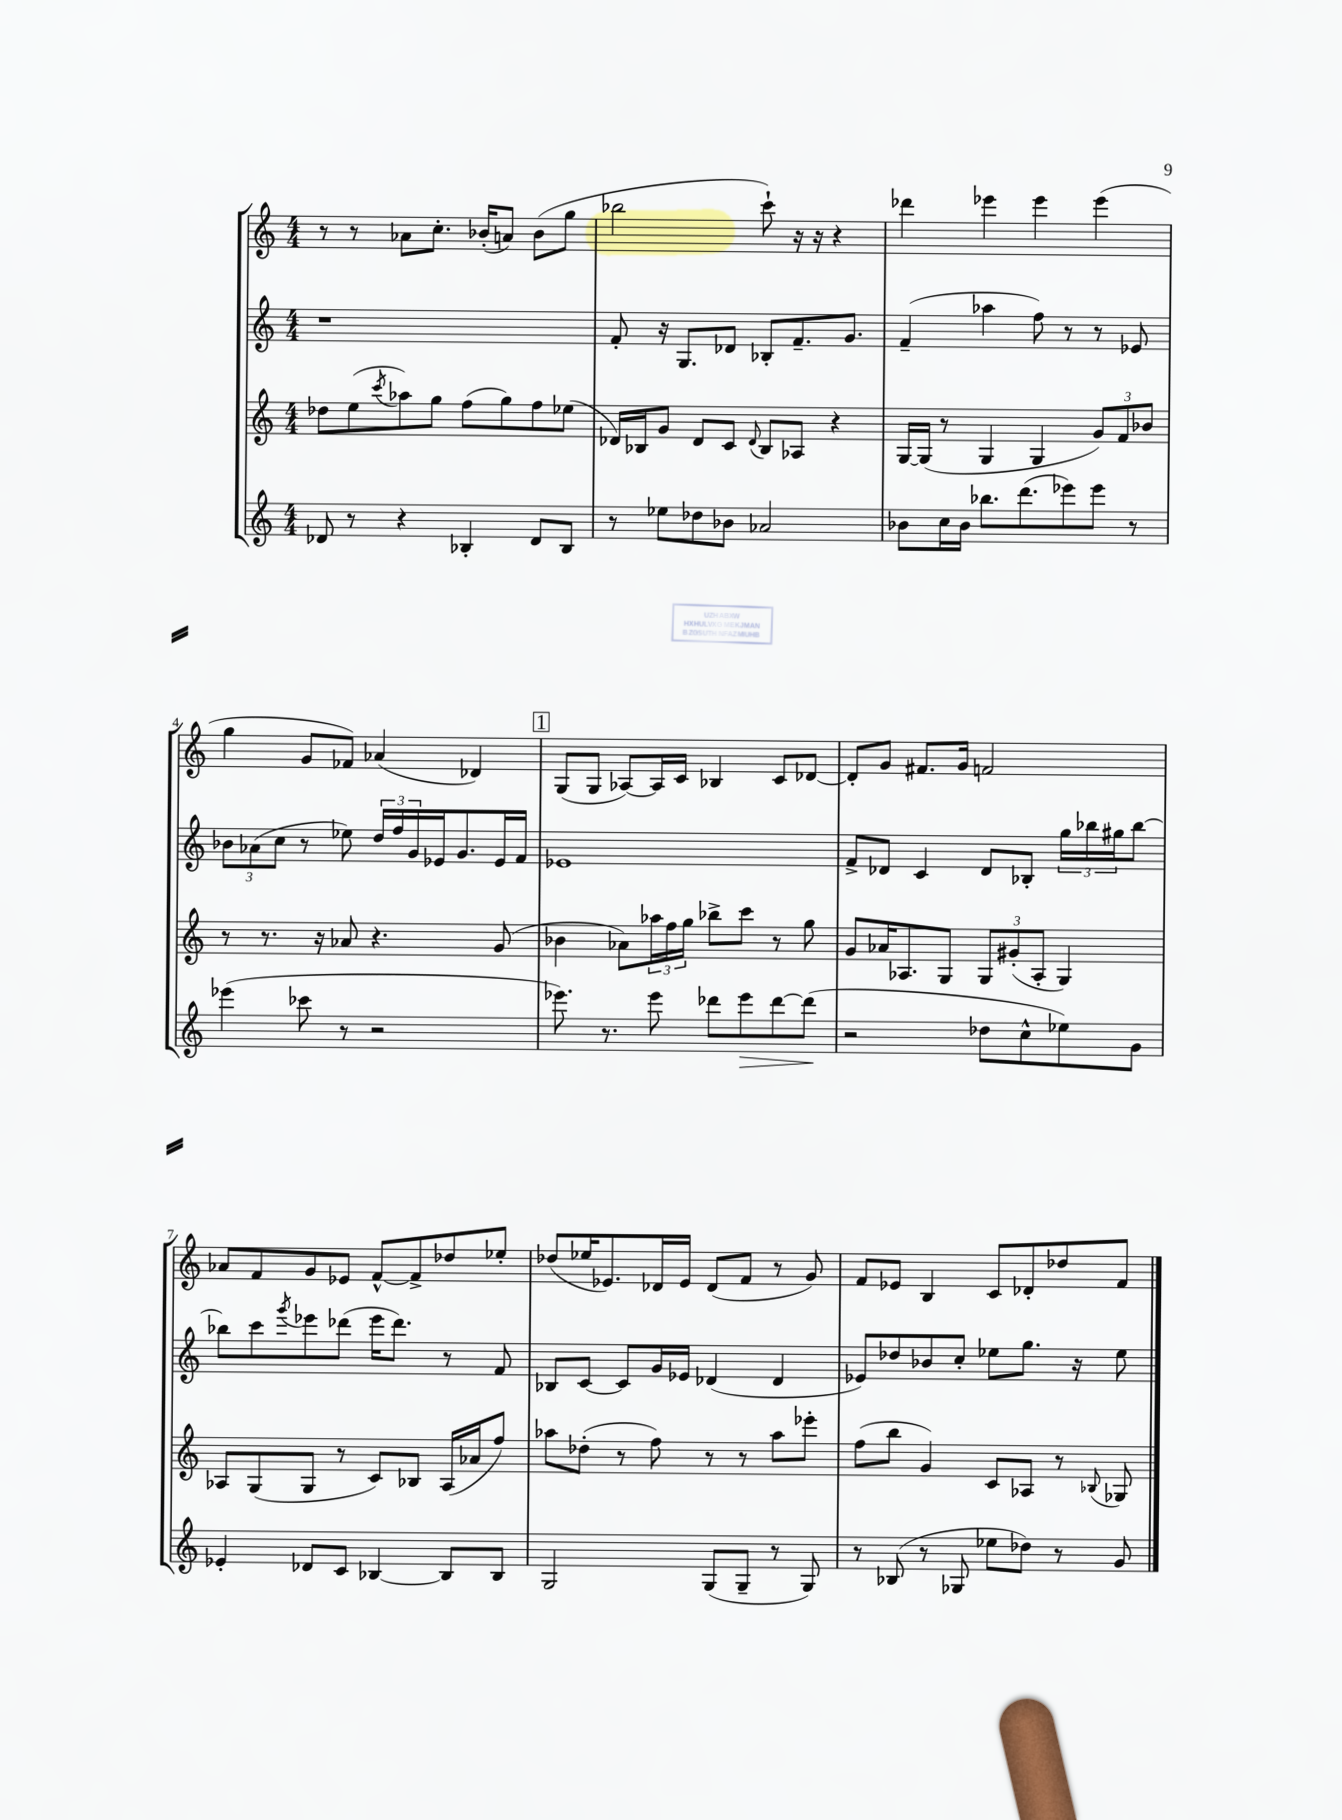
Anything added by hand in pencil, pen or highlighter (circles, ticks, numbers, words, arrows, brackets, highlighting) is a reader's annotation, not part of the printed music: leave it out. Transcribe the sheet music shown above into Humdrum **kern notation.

**kern	**dynam	**kern	**kern	**kern
*part4	*part4	*part3	*part2	*part1
*staff4	*staff4	*staff3	*staff2	*staff1
*clefG2	*	*clefG2	*clefG2	*clefG2
*k[]	*	*k[]	*k[]	*k[]
*M4/4	*	*M4/4	*M4/4	*M4/4
=1	=1	=1	=1	=1
8d-X/	.	8dd-X\L	1r	8r
8r	.	(8ee\	.	8r
.	.	8qccc/	.	.
4r	.	8aa-X\)	.	8a-X\L
.	.	8gg\J	.	8.cc'\J
4B-X'/	.	(8ff\L	.	.
.	.	.	.	(16b-X'/KL
.	.	8gg\)	.	8an/J)
8d-/L	.	8ff\	.	(8b-\L
8B-/J	.	(8ee-X\J	.	8gg\J
=2	=2	=2	=2	=2
8r	.	16d-X/LL)	8f'/	2bb-X\
.	.	16B-X/J	.	.
8ee-X\L	.	8g/J	16r	.
.	.	.	8.G/L	.
8dd-X\	.	8d-/L	.	.
8b-X\J	.	8c/J	8d-X/J	.
.	.	8qqd-/	.	.
2a-X/	.	8B-/L	8B-X'/L	8ccc`\)
.	.	8A-X/J	8.f~/	16r
.	.	.	.	16r
.	.	4r	.	4r
.	.	.	8.g/J	.
=3	=3	=3	=3	=3
8b-X\L	.	[16G/LL	(4f~/	4ddd-X\
.	.	(16G/JJ]	.	.
16cc\L	.	8r	.	.
16b-\JJ	.	.	.	.
8.bb-X\L	.	4G/	4aa-X\	4eee-X\
(8.ddd\	.	.	.	.
.	.	4G/	8ff\)	4eee-\
8eee-X\)	.	.	8r	.
8eee-\J	.	12g/L)	8r	(4eee-\
.	.	12f/	.	.
8r	.	.	8e-X/	.
.	.	12b-X/J	.	.
!!LO:LB:g=z
=4	=4	=4	=4	=4
(4eee-X\	.	8r	12b-X\L	4gg\
.	.	.	(12a-X\	.
.	.	8.r	.	.
.	.	.	12cc\J	.
8ccc-X\	.	.	8r	8g/L
.	.	16r	.	.
8r	.	8a-X/	8ee-X\)	8f-X/J)
2r	.	4.r	24dd/LL	(4a-X/
.	.	.	24ff/	.
.	.	.	24g/	.
.	.	.	16e-X/J	.
.	.	.	8.g/	.
.	.	.	.	4d-X/)
.	.	(8g/	16e-/L	.
.	.	.	16f/JJ	.
!!LO:REH:place=s1:t=1
=5	=5	=5	=5	=5
8.eee-X\)	.	4b-X\	1e-X	(8G/L
.	.	.	.	8G/J
8.r	.	.	.	.
.	.	8a-X\L)	.	[8A-X/L)
8eee-\	.	24aa-X\L	.	16A-/L]
.	.	24ff\	.	.
.	.	.	.	16c/JJ
.	.	24gg\JJ	.	.
8ddd-X\L	.	8bb-X^\L	.	4B-X/
!	!LO:HP:b	!	!	!
8eee-\	>	8ccc\J	.	.
[8ddd-\	.	8r	.	8c/L
(8ddd-\J]	.	8gg\	.	[8d-X/J
.	]	.	.	.
=6	=6	=6	=6	=6
2r	.	8g/L	8f^/L	8d-'/L]
.	.	16a-X/K	8d-X/J	8g/J
.	.	8.A-X/	.	.
.	.	.	4c/	8.f#X/L
.	.	8G/J	.	.
.	.	.	.	16g/Jk
8dd-X\L	.	12G/L	8d-/L	2fn/
.	.	(12g#X'/	.	.
8cc^^\	.	.	8B-X'/J	.
.	.	12A-'/J	.	.
8ee-X\)	.	4G/)	24gg\LL	.
.	.	.	24bb-X\	.
.	.	.	24gg#X\J	.
8g\J	.	.	[8bb-\J	.
!!LO:LB:g=z
=7	=7	=7	=7	=7
4e-X'/	.	8A-X/L	8bb-X\L]	8a-X/L
.	.	(8G/	8ccc\	8f/
.	.	.	8qggg/	.
8d-X/L	.	8G/J	8eee-X\	8g/
8c/J	.	8r	(8ddd-X\J	8e-X/J
[4B-X/	.	8c/L)	16eee-\KL	[8f^^/L
.	.	.	8.ddd-\J)	.
.	.	8B-X/J	.	8f^/]
8B-/L]	.	(16A-/LL	8r	8dd-X/
.	.	16a-X/J	.	.
8B-/J	.	8ff/J)	8f/	8ee-X'/J
=8	=8	=8	=8	=8
2G/	.	8aa-X\L	8B-X/L	(8dd-X/L
.	.	(8dd-X'\J	[8c/J	16ee-X/K
.	.	.	.	8.e-X/)
.	.	8r	8c/L]	.
.	.	8ff\)	16g/L	16d-X/L
.	.	.	16e-X/JJ	16e-/JJ
(8G/L	.	8r	(4d-X/	(8d-/L
8G~/J	.	8r	.	8f/J
8r	.	8aa-\L	4d-/	8r
8G/)	.	8eee-X'\J	.	8g/)
=9	=9	=9	=9	=9
8r	.	(8ff\L	8e-X/L)	8f/L
(8B-X/	.	8bb\J	8dd-X/	8e-X/J
8r	.	4g/)	8b-X/	4B/
8G-X/	.	.	8cc'/J	.
8ee-X\L	.	8c/L	8ee-X\L	8c/L
8dd-X\J)	.	8A-X/J	8.gg\J	8d-X'/
8r	.	8r	.	8dd-X/
.	.	.	16r	.
.	.	8qqB-X/	.	.
8g/	.	8G-X/	8ee-\	8f/J
==	==	==	==	==
*-	*-	*-	*-	*-
